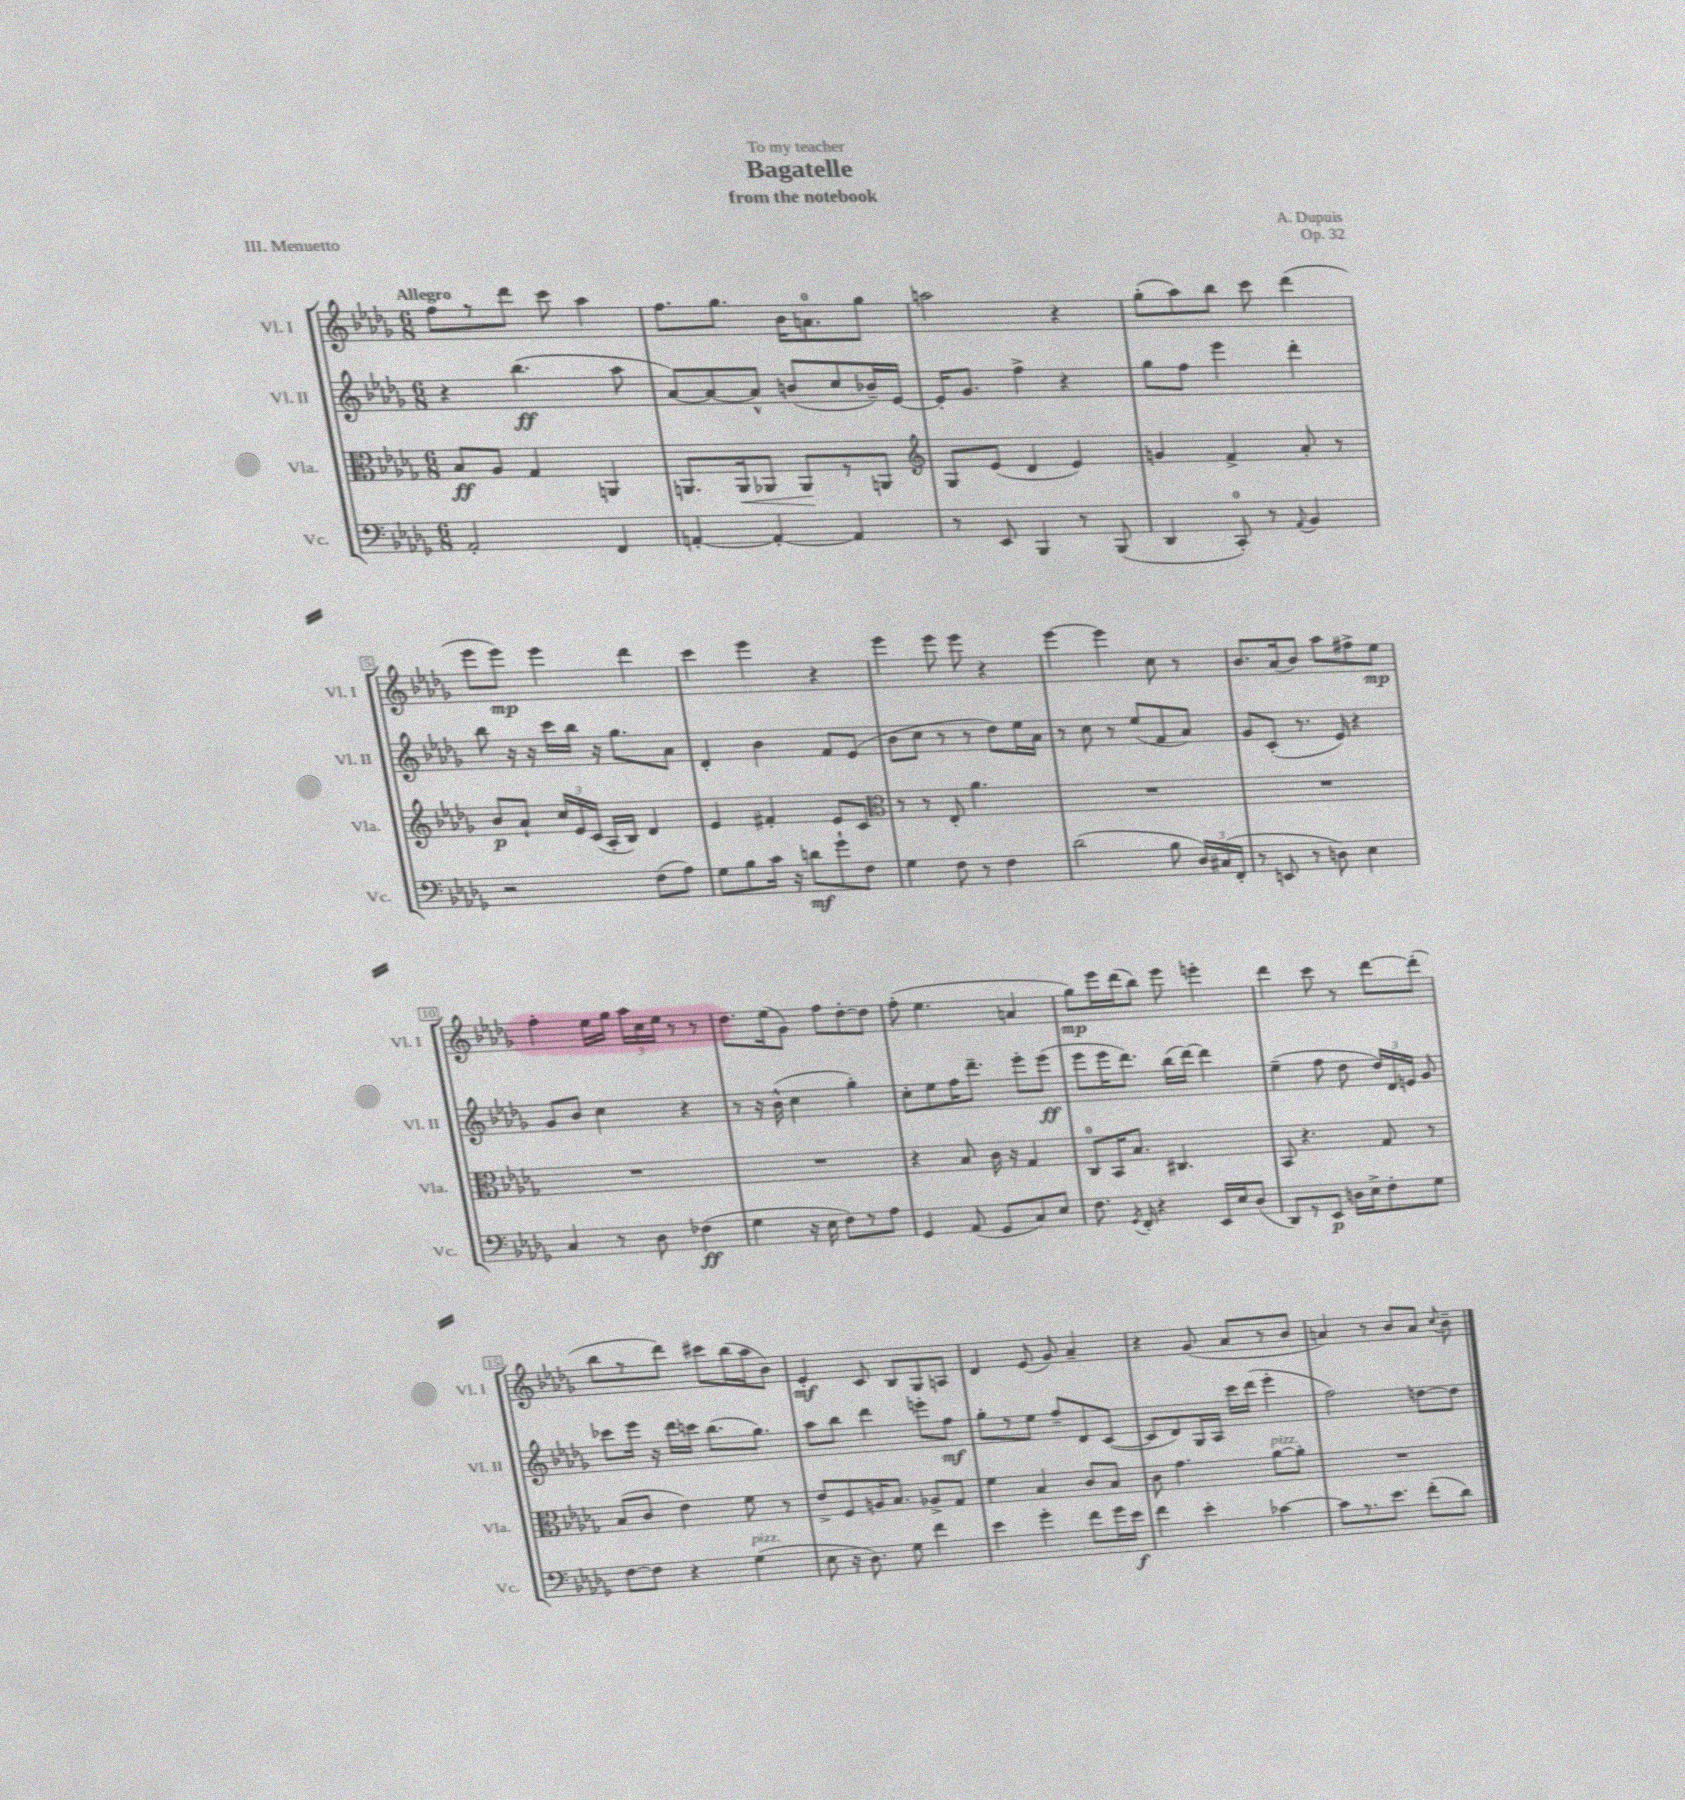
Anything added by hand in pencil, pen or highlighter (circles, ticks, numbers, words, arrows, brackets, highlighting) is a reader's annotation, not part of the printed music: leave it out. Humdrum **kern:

**kern	**dynam	**kern	**dynam	**kern	**dynam	**kern	**dynam
*part4	*part4	*part3	*part3	*part2	*part2	*part1	*part1
*staff4	*staff4	*staff3	*staff3	*staff2	*staff2	*staff1	*staff1
*I"Vc.	*	*I"Vla.	*	*I"Vl. II	*	*I"Vl. I	*
*I'Vc.	*	*I'Vla.	*	*I'Vl. II	*	*I'Vl. I	*
*clefF4	*	*clefC3	*	*clefG2	*	*clefG2	*
*k[b-e-a-d-g-]	*	*k[b-e-a-d-g-]	*	*k[b-e-a-d-g-]	*	*k[b-e-a-d-g-]	*
*M6/8	*	*M6/8	*	*M6/8	*	*M6/8	*
=1	=1	=1	=1	=1	=1	=1	=1
!	!	!	!	!	!	!LO:TX:a:B:t=Allegro	!
2AA-'/	.	8B-/L	ff	4r	.	8ff\L	.
.	.	8A-/J	.	.	.	8r	.
.	.	4G-/	.	(4.bb-\	ff	8ddd-\J	.
.	.	.	.	.	.	8ccc\	.
4FF/	.	4AAn/	.	.	.	4aa-\	.
.	.	.	.	8aa-\	.	.	.
=2	=2	=2	=2	=2	=2	=2	=2
[4AAn'/	.	8.AAn/L	.	[8a-/L)	.	8.ff\L	.
.	.	.	.	8a-/_	.	.	.
!	!	!	!LO:HP:b	!	!	!	!
.	.	16AA/k	<	.	.	8.gg-\J	.
4AA'/_	.	8AA-X/J	.	8a-^^/J]	.	.	.
.	.	8AA-/L	.	(8bn/L	.	16b-\KL	.
.	.	.	.	.	.	8.an\	.
4AA/]	.	8r	[	8cc/	.	.	.
.	.	8AAn/J	.	16b-X~/L)	.	8gg-\J	.
.	.	.	.	[16e-/JJ	.	.	.
=3	=3	=3	=3	=3	=3	=3	=3
*	*	*clefG2	*	*	*	*	*
8r	.	8G-/L	.	16e-'/KL]	.	2aan\	.
.	.	.	.	8.g-/J	.	.	.
8EE-/	.	(8e-/J	.	.	.	.	.
4BBB-/	.	4d-/	.	4ff^\	.	.	.
8r	.	4e-/)	.	4r	.	4r	.
(8BBB-/	.	.	.	.	.	.	.
=4	=4	=4	=4	=4	=4	=4	=4
4DD-/	.	4gn/	.	8gg-\L	.	(8gg-'\L	.
.	.	.	.	8ff\J	.	8aa-\)	.
8CC'/)	.	4f^/	.	4eee-\	.	8bb-\J	.
8r	.	.	.	.	.	8ccc\	.
8qqAA-/	.	.	.	.	.	.	.
4BB-/	.	8a-'/	.	4ddd-'\	.	(4ddd-\	.
.	.	8r	.	.	.	.	.
!!LO:LB:g=z
=5	=5	=5	=5	=5	=5	=5	=5
2r	.	8b-/L	p	8bb-\	.	8eee-\L	.
.	.	8a-`/J	.	16r	.	8eee-\J)	mp
.	.	.	.	16r	.	.	.
.	.	24cc/LL	.	16ccc\LL	.	4eee-\	.
.	.	24e-/	.	.	.	.	.
.	.	.	.	16bb-\JJ	.	.	.
.	.	(24c/JJ	.	.	.	.	.
.	.	16A-'/LL	.	16r	.	.	.
.	.	16B-/JJ)	.	8.gg-\L	.	.	.
(8F\L	.	4d-/	.	.	.	4ddd-\	.
8A-\J)	.	.	.	8a-\J	.	.	.
=6	=6	=6	=6	=6	=6	=6	=6
8G-\L	.	4e-/	.	4d-'/	.	4ccc\	.
8B-\	.	.	.	.	.	.	.
16c\Jk	.	4f#X'/	.	4b-\	.	4eee-\	.
16r	.	.	.	.	.	.	.
8dn\L	mf	.	.	.	.	.	.
8g-`\	.	8e-/L	.	8f/L	.	4r	.
8F\J	.	8c/J	.	(8e-/J	.	.	.
=7	=7	=7	=7	=7	=7	=7	=7
*	*	*clefC3	*	*	*	*	*
4G-\	.	8r	.	8b-\L	.	4eee-\	.
.	.	8r	.	8cc\J	.	.	.
8F\	.	8E-'/	.	8r	.	8eee-\	.
8r	.	4.a-\	.	8r	.	8eee-\	.
4F\	.	.	.	8dd-\L)	.	4r	.
.	.	.	.	16ee-\L	.	.	.
.	.	.	.	16a-\JJ	.	.	.
=8	=8	=8	=8	=8	=8	=8	=8
(2d-\	.	2.r	.	8r	.	[4eee-\	.
.	.	.	.	8cc\	.	.	.
.	.	.	.	8r	.	4eee-\]	.
.	.	.	.	(8ee-/L	.	.	.
8B-\	.	.	.	8f/	.	8cc\	.
24D-/LL)	.	.	.	8a-/J)	.	8r	.
(24C#X/	.	.	.	.	.	.	.
24FF'/JJ	.	.	.	.	.	.	.
=9	=9	=9	=9	=9	=9	=9	=9
8r	.	2.r	.	8g-/L	.	8.b-/L	.
8EEn/	.	.	.	(8c'/J	.	.	.
.	.	.	.	.	.	(16a-/k	.
8r	.	.	.	8.r	.	8b-/J)	.
8Dn\)	.	.	.	.	.	8aa-\L	.
.	.	.	.	16e-/)	.	.	.
4E-\	.	.	.	4r	.	8ff#X^\	.
.	.	.	.	.	.	8ee-\J	mp
!!LO:LB:g=z
=10	=10	=10	=10	=10	=10	=10	=10
4C/	.	2.r	.	8g-/L	.	4ff'\	.
.	.	.	.	8b-/J	.	.	.
8r	.	.	.	4cc\	.	16ee-\LL	.
.	.	.	.	.	.	16gg-\JJ	.
8D-\	.	.	.	.	.	24aa-\LL	.
.	.	.	.	.	.	24cc\	.
.	.	.	.	.	.	24ee-\JJ	.
(4F-X\	ff	.	.	4r	.	8r	.
.	.	.	.	.	.	8r	.
=11	=11	=11	=11	=11	=11	=11	=11
4G-\	.	2.r	.	8r	.	8.dd-\L	.
.	.	.	.	16r	.	.	.
.	.	.	.	(16b-^^\	.	(16ee-\k	.
16r	.	.	.	4cc\	.	8g-\J)	.
16E-\	.	.	.	.	.	.	.
8F\L)	.	.	.	.	.	8ff\L	.
8r	.	.	.	4gg-'\)	.	[8dd-'\	.
8A-\J	.	.	.	.	.	8dd-\J]	.
=12	=12	=12	=12	=12	=12	=12	=12
4GG-/	.	4r	.	8cc'\L	.	(8ff'\	.
.	.	.	.	8ee-\	.	4.ee-\	.
(8AA-/	.	8B-/	.	16ff\K	.	.	.
.	.	.	.	8.ddd-~\J	.	.	.
8GG-/L	.	16c\	.	.	.	.	.
.	.	16r	.	.	.	.	.
8C/)	.	4G-/	.	8eee-'\L	.	4an/	.
8E-/J	.	.	.	(8eee-\J	ff	.	.
=13	=13	=13	=13	=13	=13	=13	=13
8.F\	.	8C/L	.	8eee-\L	.	8gg-\L)	mp
.	.	16BB-/K	.	16eee-\K	.	16eee-\L	.
8qGG-/	.	.	.	.	.	.	.
16FF'/	.	8.B-/J	.	8.ddd-\J)	.	(16ddd-\J	.
4r	.	.	.	.	.	8bb-\J)	.
.	.	4.C#X/	.	(16bb-\LL	.	8eee-\	.
.	.	.	.	[16ddd-\JJ)	.	.	.
16EE-/LL	.	.	.	4ddd-\]	.	4eeen'\	.
16E-/J	.	.	.	.	.	.	.
(8D-/J	.	.	.	.	.	.	.
=14	=14	=14	=14	=14	=14	=14	=14
8DD-/L)	.	8BB-/	.	(4ee-~\	.	4ddd-\	.
8r	.	4.r	.	.	.	.	.
8EE-/J	p	.	.	8ff\	.	8ccc\	.
16Dn\LL	.	.	.	8dd-\	.	8r	.
16E-^\J	.	.	.	.	.	.	.
8F'\	.	8G-/	.	24dd-/LL)	.	[8ddd-\L	.
.	.	.	.	24d-/	.	.	.
.	.	.	.	24en/JJ	.	.	.
8G-\J	.	8r	.	8g-/	.	(8ddd-'\J]	.
!!LO:LB:g=z
=15	=15	=15	=15	=15	=15	=15	=15
[8F\L	.	(8B-/L	.	8ccc-X\L	.	8bb-\L	.
8F\J]	.	8c/J	.	16eee-\Jk	.	8r	.
.	.	.	.	16r	.	.	.
4r	.	4e-\)	.	16ddd-\LL	.	8ddd-\J)	.
.	.	.	.	16cccn\JJ	.	.	.
.	.	.	.	(8.bb-\L	.	8ccc#X\L	.
!LO:TX:a:i:t=pizz.	!	!	!	!	!	!	!
(4G-\	.	8f\	.	.	.	(16bb-\L	.
.	.	.	.	8.gg-\J)	.	16aa-\J	.
.	.	8r	.	.	.	8b-\J)	.
=16	=16	=16	=16	=16	=16	=16	=16
8E-\	.	8e-^/L	.	8aa-\L	.	4e-'/	mf
16r	.	8F/	.	8bb-\J	.	.	.
8.D-\)	.	.	.	.	.	.	.
.	.	16An/K	.	4ddd-\	.	8c/	.
.	.	8.B-/J	.	.	.	.	.
8G-\	.	.	.	.	.	8B-/L	.
4f\	.	8A-X^/L	.	8eeen'\L	.	8G-/	.
.	.	8G-/J	.	8ff\J	mf	8An/J	.
=17	=17	=17	=17	=17	=17	=17	=17
4e-\	.	4f\	.	8gg-'\L	.	4d-/	.
.	.	.	.	8r	.	.	.
4g-'\	.	4B-/	.	8ee-\J	.	(8e-/	.
.	.	.	.	8ff~/L	.	8g-/)	.
8f\L	.	8c/L	.	8d-/	.	4a-~/	.
16g-\L	.	8B-/J	.	([8c/J	.	.	.
16e-\JJ	f	.	.	.	.	.	.
=18	=18	=18	=18	=18	=18	=18	=18
4f\	.	8c\	.	8c/L]	.	4r	.
.	.	4.g-\	.	8d-/)	.	.	.
4e-'\	.	.	.	16G-/L	.	(8g-/	.
.	.	.	.	16A-/JJ	.	.	.
.	.	.	.	16ccc\LL	.	8a-/L	.
.	.	.	.	(16ddd-\JJ	.	.	.
!	!	!LO:TX:a:i:t=pizz.	!	!	!	!	!
[4c-X\	.	[8a-\L	.	4eee-'\	.	8r	.
.	.	8a-'\J]	.	.	.	8b-/J	.
=19	=19	=19	=19	=19	=19	=19	=19
8c-\L]	.	2.r	.	2ff\)	.	4an/)	.
8.r	.	.	.	.	.	.	.
.	.	.	.	.	.	8r	.
8.e-\J	.	.	.	.	.	.	.
.	.	.	.	.	.	8b-/L	.
(8f'\L	.	.	.	[8ddn\L	.	8a/J	.
.	.	.	.	.	.	8qqcc/	.
8d-\J)	.	.	.	8dd\J]	.	8b-~\	.
==	==	==	==	==	==	==	==
*-	*-	*-	*-	*-	*-	*-	*-
